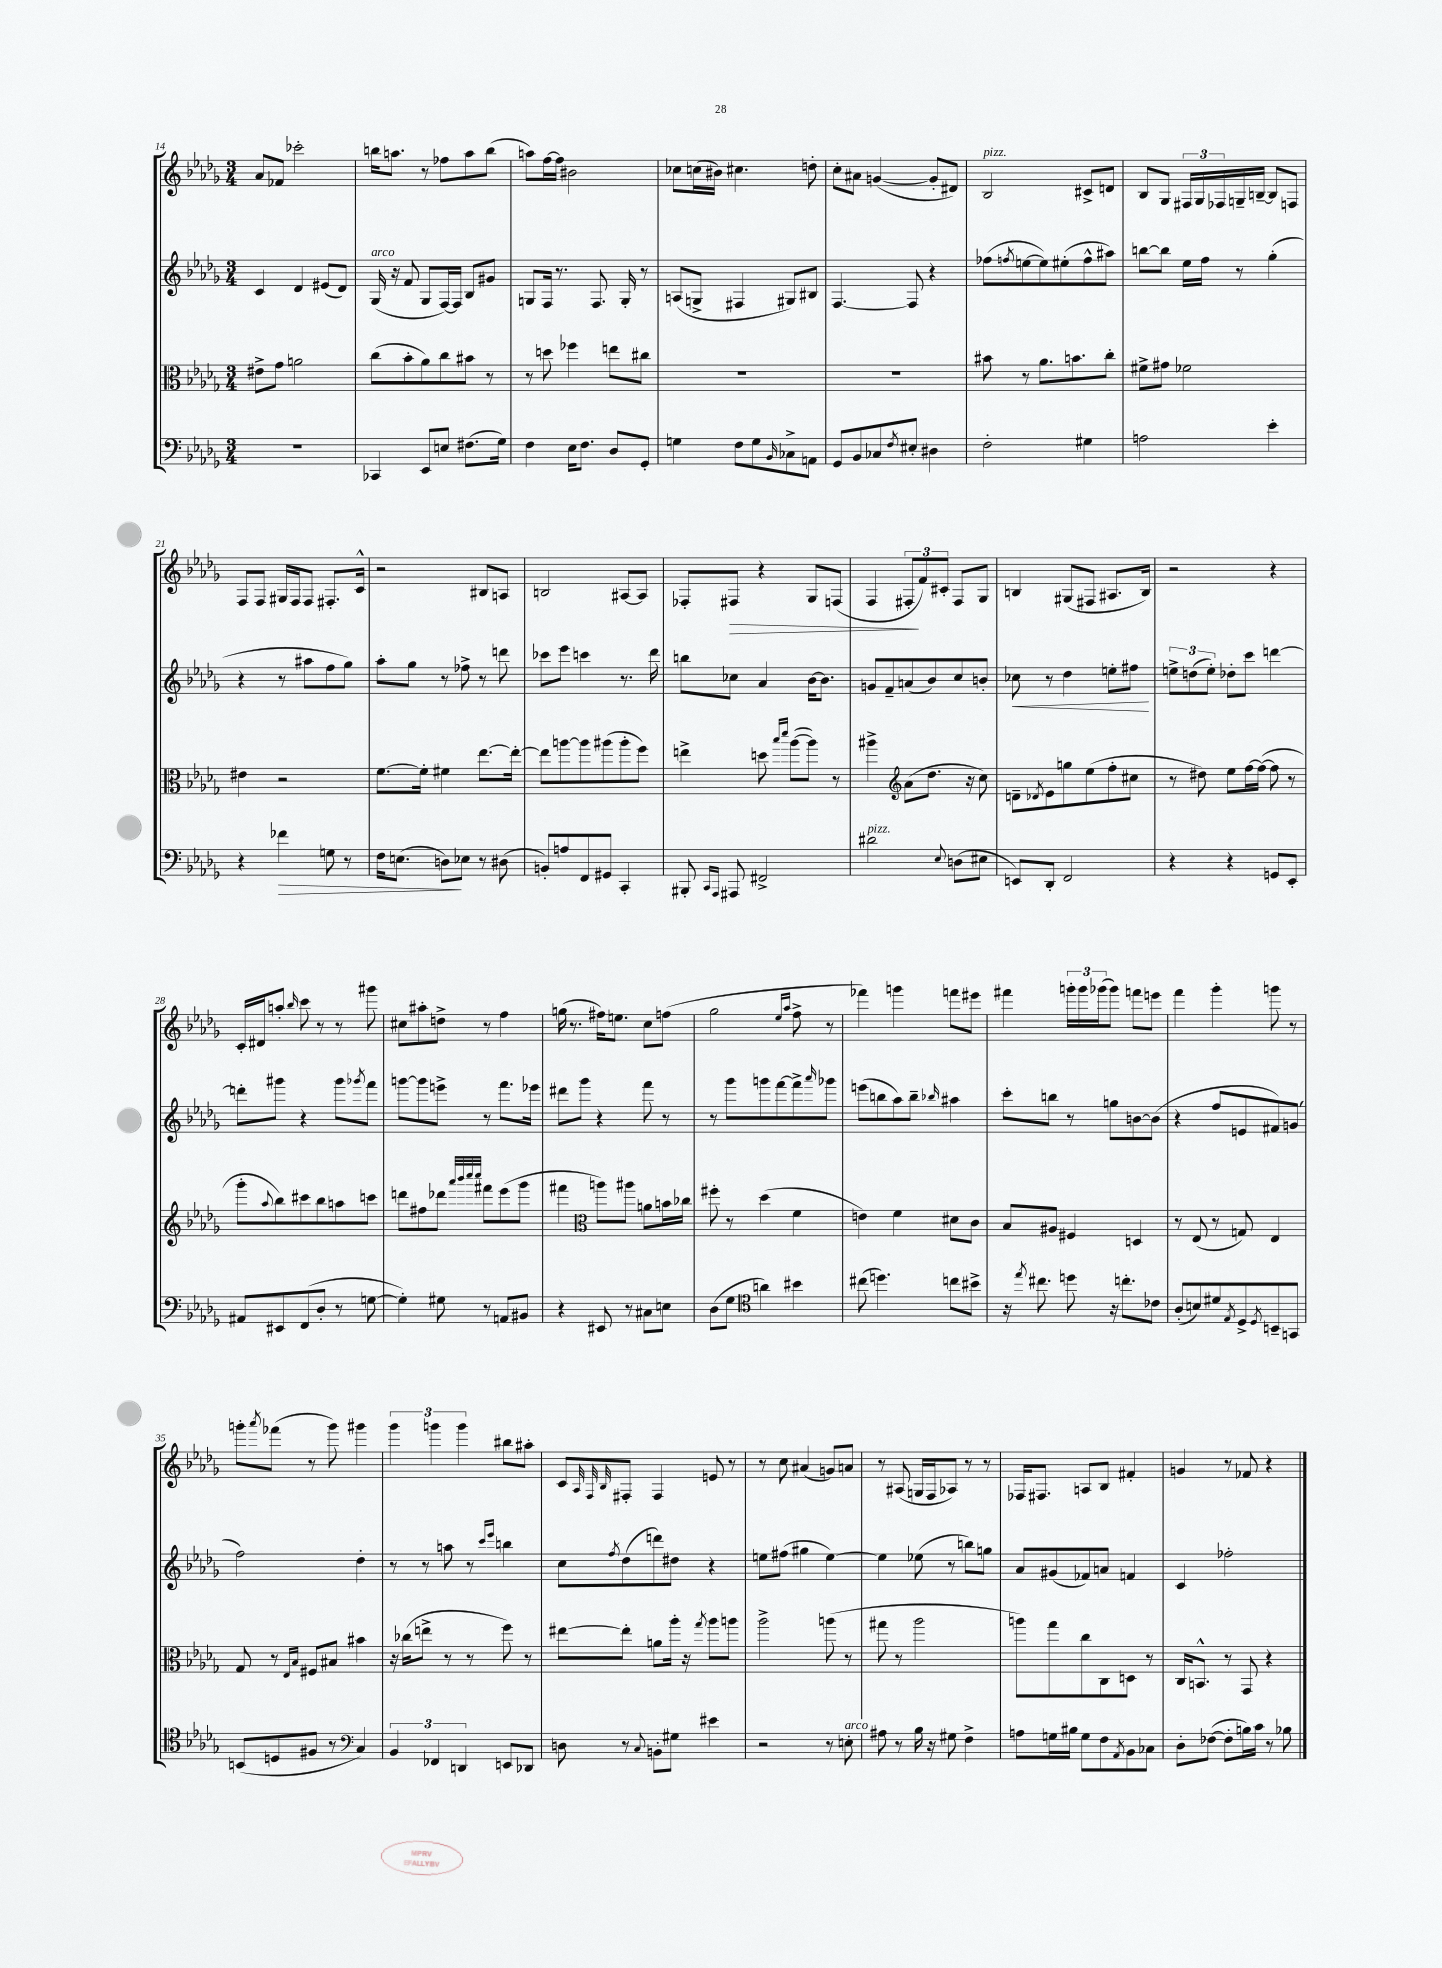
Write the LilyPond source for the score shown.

<<
\new StaffGroup <<
\new Staff = "s0" {
    \clef treble \key des \major \numericTimeSignature \time 3/4
    aes'8 fes'8 ces'''2-. |
    b''16 a''8. r8 fes''8 a''8 b''8( |
    a''8) f''16~ f''16 bis'2 |
    ces''8 c''16( bis'16) cis''4. d''8-. |
    c''8-. ais'8 g'4~( g'8-. dis'8) |
    bes2^\markup { \italic "pizz." } cis'8-> d'8 |
    bes8 ges8 \tuplet 3/2 { fis16 ges16 fes16 } g16-- b16~-- b8 f8 |
    f8 f8 gis16 f16 f8 fis8.-. c'16-^ |
    r2 bis8 a8 |
    b2 ais8~ ais8 |
    fes8-. fis8\> r4 ges8 f8( |
    f4 \tuplet 3/2 { fis8-.\! f'8) cis'8-. } fis8 ges8 |
    b4 gis8( fis8 ais8. b16) |
    r2 r4 |
    c'16-. dis'16 a''8-. \grace { bes''16 } c'''8 r8 r8 gis'''8 |
    cis''8 ais''8-. d''8-> r8 f''4 |
    g''16( r8. fis''16) e''8. c''8 f''8( |
    ges''2 \grace { ees''16 aes''16 } f''8-> r8 |
    fes'''4) g'''4 f'''8 eis'''8 |
    fis'''4 \tuplet 3/2 { g'''16-. g'''16 ges'''16( } ges'''8) f'''8 e'''8 |
    f'''4 ges'''4-. g'''8 r8 |
    g'''8-. \acciaccatura { aes'''8 } fes'''8( r8 g'''8) gis'''4 |
    \tuplet 3/2 { ges'''4 g'''4 g'''4 } bis''8 ais''8-. |
    c'8 \grace { aes32 f32 bes32 } fis8-. fis4 e'8 r8 |
    r8 c''8 ais'4( g'8) a'8 |
    r8 ais8( g16 f16 aes8) r8 r8 |
    fes16 fis8. a8 bes8 fis'4-. |
    g'4 r8 fes'8 r4 \bar "|." |
}
\new Staff = "s1" {
    \clef treble \key des \major \numericTimeSignature \time 3/4
    c'4 des'4 eis'8( des'8) |
    ges16^\markup { \italic "arco" }( r16 f'8 ges8 f16~) f16 bes8 gis'8 |
    g8 f16 r8. f8. g16-. r8 |
    a8( g8-> fis4 gis8) bis8 |
    f4.~ f8 r4 |
    fes''8( \acciaccatura { f''8 } e''8~ e''8) eis''8-.( f''8-^ ais''8) |
    b''8~ b''8 ees''16 f''16 r8 ges''4-.( |
    r4 r8 ais''8 f''8 ges''8) |
    aes''8-. ges''8 r8 fes''8-> r8 d'''8 |
    ces'''8 ees'''8 c'''4 r8. des'''16 |
    b''8 ces''8 aes'4 bes'16~ bes'8. |
    g'8 f'8-- a'8( bes'8) c''8 b'8-. |
    ces''8\< r8 des''4 e''8-. fis''8\! |
    \tuplet 3/2 { e''8-> d''8( e''8-.) } des''8-. c'''8 d'''4~ |
    d'''8-. gis'''8 r4 gis'''8 \acciaccatura { ges'''8 } f'''8 |
    g'''8~ g'''8 e'''8-> r8 f'''8. ees'''16 |
    dis'''8 ges'''8 r4 f'''8 r8 |
    r8 ges'''8 g'''8 f'''8~ f'''8-> \grace { aes'''16 } ges'''8 |
    e'''8( b''8 aes''8) b''8-- \grace { bes''16 } ais''4 |
    c'''8-. b''8 r8 g''8 b'8~ b'8( |
    r4 f''8 e'8 fis'8) g'8( |
    f''2) des''4-. |
    r8 r8 a''8 r8 \grace { c'''16 ees'''16 } b''4 |
    c''8 \acciaccatura { f''8 } des''8( d'''8) dis''8 r4 |
    e''8 fis''8( gis''4 e''4~) |
    e''4 ees''8( r8 b''8) g''8 |
    aes'8 gis'8( fes'8) a'8 f'4 |
    c'4 fes''2-. \bar "|." |
}
\new Staff = "s2" {
    \clef alto \key des \major \numericTimeSignature \time 3/4
    eis'8-> ges'8 a'2 |
    c''8( bes'8-. aes'8) c''8 bis'8 r8 |
    r8 d''8 fes''4 e''8 cis''8 |
    R2. |
    R2. |
    bis'8 r8 aes'8. b'8. c''8-. |
    fis'8-> gis'8 fes'2 |
    eis'4 r2 |
    f'8.~ f'16-. fis'4 ees''8.~ ees''16~-. |
    ees''8 a''8~ a''8 ais''8( ais''8-. f''8) |
    e''4-> d''8 \grace { bes''16 des'''16 } aes''8~( aes''8) r8 |
    ais''4-> \clef treble aes'8( des''8. r16 c''8) |
    d'8-- \acciaccatura { des'8 } ees'8 g''8 ees''8( f''8-. cis''8 |
    r8 dis''8) ees''8 f''16~ f''16~( f''8 r8 |
    ges'''8-. \appoggiatura { aes''8 } bes''8) cis'''8 bes''8 a''8 c'''8 |
    d'''8 fis''8 des'''8 \grace { aes'''32 bes'''32 c''''32 c''''32 } fis'''8 ees'''8( ges'''8 |
    fis'''4 \clef alto a''8) ais''8 a'8 b'16 ces''16 |
    fis''8-. r8 des''4( f'4 |
    e'4) f'4 dis'8 c'8 |
    bes8 ais8 fis4 d4 |
    r8 ees8( r8 g8) ees4 |
    ges8 r8 \grace { ees16 bes16 } fis8 bis8 bis'4 |
    r16 ces''16( e''8-> r8 r8 f''8) r8 |
    eis''8~ eis''8-. a'8 aes''16-. r16 \acciaccatura { ges''8 } aes''8 a''8 |
    aes''2-> a''8( r8 |
    gis''8 r8 aes''2 |
    a''8) ges''8 c''8 c8 d8 r8 |
    c16 b,8.-^ r8 ges,8 r4 \bar "|." |
}
\new Staff = "s3" {
    \clef bass \key des \major \numericTimeSignature \time 3/4
    R2. |
    ces,4 ees,8 e8 fis8.( ges16) |
    f4 ees16 f8. des8 ges,8-. |
    g4 f8 g8 \grace { bes,16 } ces8-> a,8 |
    ges,8 bes,8 ces8 \acciaccatura { f8 } eis8-. dis4 |
    f2-. gis4 |
    a2 ees'4-. |
    r4 fes'4\> g8 r8 |
    f16 e8.( d8\!) ees8 r8 dis8( |
    b,8-.) a8 f,8 gis,8 c,4-. |
    bis,,8-. \grace { c,16 aes,,16 } ais,,8 fis,2-> |
    dis'2^\markup { \italic "pizz." } \appoggiatura { ees8 } d8( eis8 |
    e,8) des,8-. f,2 |
    r4 r4 g,8 ees,8-. |
    ais,8 eis,8 f,8( des8-. r8 g8~ |
    g4-.) gis8 r8 a,8 bis,8 |
    r4 eis,8 r8 cis8 e8 |
    des8( ges8 \clef tenor a'4) bis'4 |
    cis''8( d''4.) c''8 bis'8-> |
    r16 \acciaccatura { ees''8 } cis''8. d''8 r16 c''8.-. ces'8 |
    aes8-.( b8) dis'8 \acciaccatura { ees8 } des8-> \acciaccatura { des8 } b,8-- g,8 |
    b,8( d8 fis8 r8 \clef bass c4) |
    \tuplet 3/2 { bes,4 fes,4 d,4 } e,8 des,8 |
    d8 r8 \appoggiatura { c8 } b,8-. gis8 eis'4 |
    r2 r8 e8-.^\markup { \italic "arco" } |
    ais8 r8 bes16 r16 gis8 f4-> |
    a8 g16 bis16 g8 f8 \acciaccatura { aes,8 } bes,8 ces8 |
    des8-. fes8~( fes8-. b16) c'16 r8 bes8 \bar "|." |
}
>>
>>
\layout { \context { \Score currentBarNumber = #14 } }
